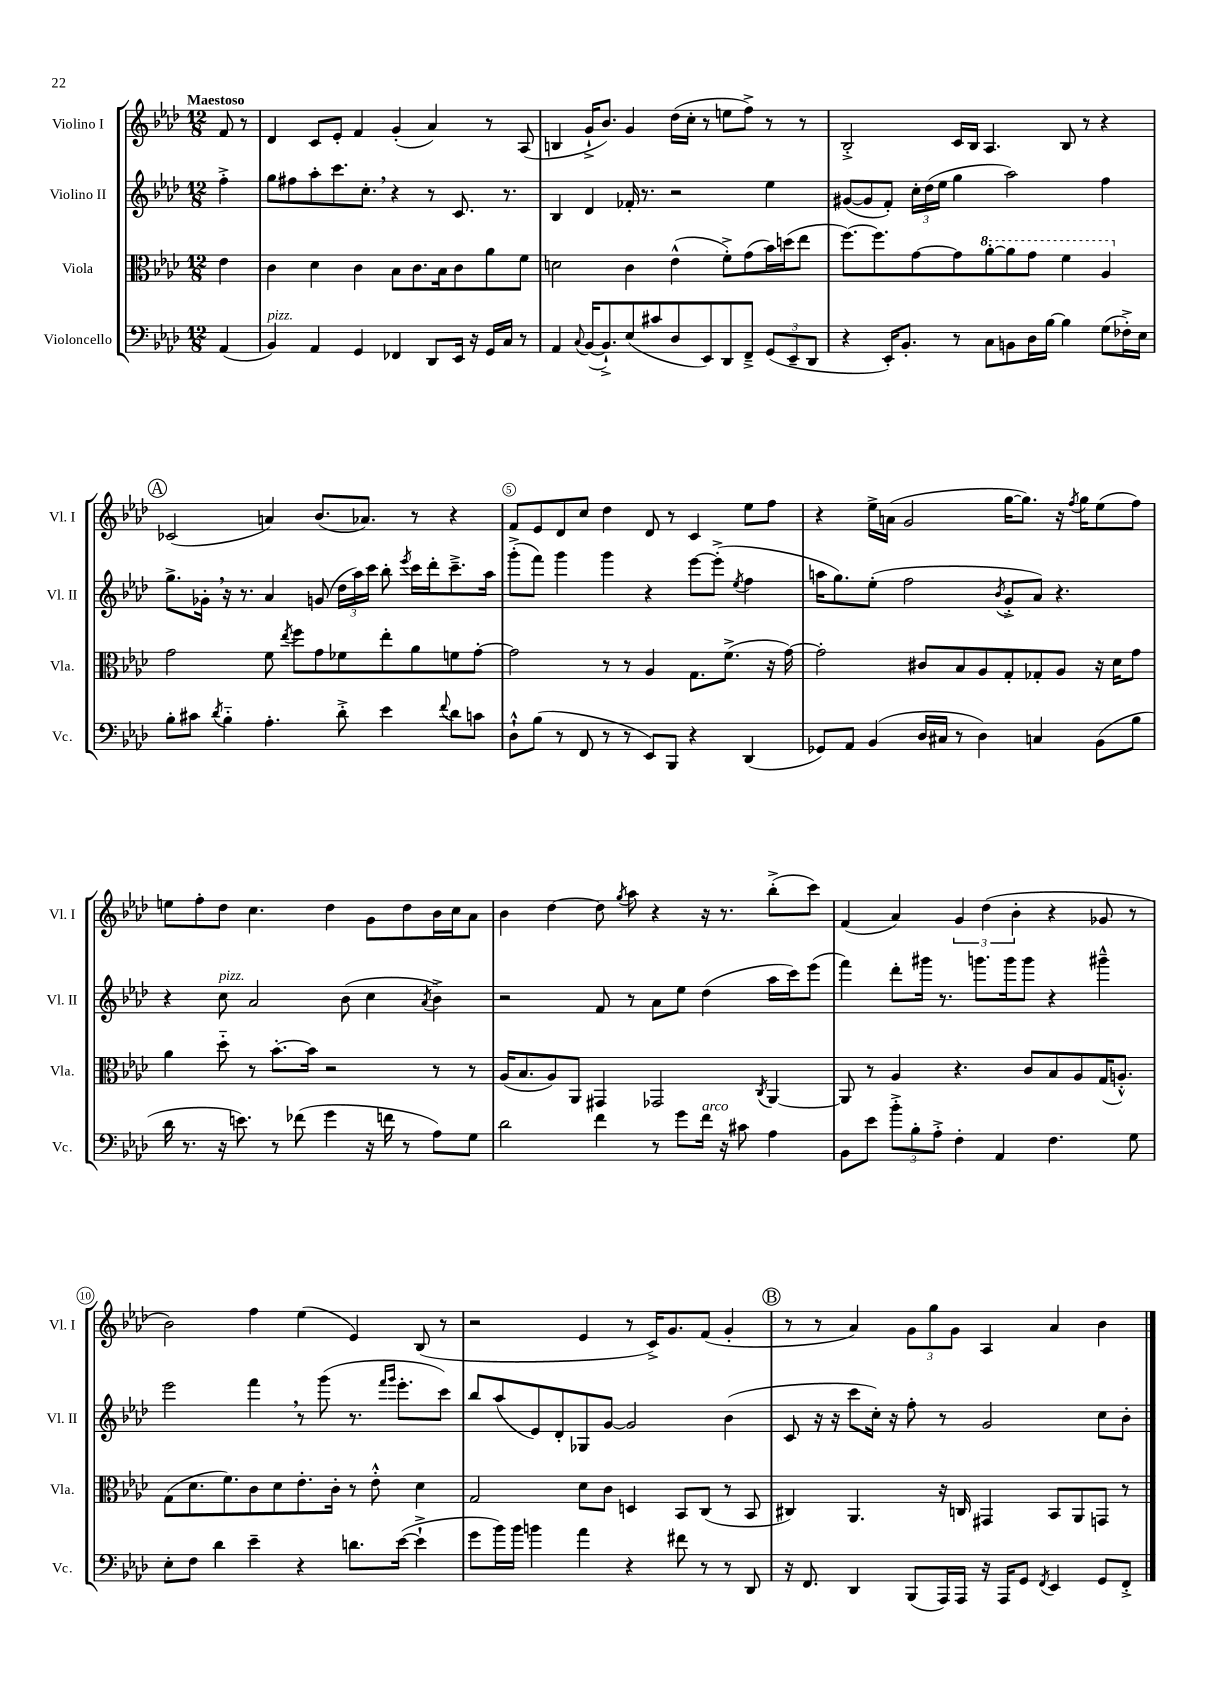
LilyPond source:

<<
\new StaffGroup <<
\new Staff = "s0" \with { instrumentName = "Violino I" shortInstrumentName = "Vl. I" } {
    \clef treble \key aes \major \numericTimeSignature \time 12/8 \partial 4 \tempo "Maestoso"
    \autoBeamOff f'8 r8 |
    des'4 c'8[ ees'8]-. f'4 g'4-.( aes'4) r8 aes8( |
    b4 g'16[-!-> bes'8.]) g'4 des''16[( c''16]-. r8 e''8[ f''8]->) r8 r8 |
    bes2-.-> c'16[ bes16] aes4. bes8 r8 r4 |
    \mark \markup { \circle "A" } ces'2( a'4) bes'8.[( aes'8.]) r8 r4 |
    f'8[ ees'8 des'8 c''8] des''4 des'8 r8 c'4 ees''8[ f''8] |
    r4 ees''16[-> a'16]( g'2 g''16[~ g''8.]) r16 \acciaccatura { f''8 } g''16[ ees''8( f''8]) |
    e''8[ f''8-. des''8] c''4. des''4 g'8[ des''8 bes'16 c''16 aes'8] |
    bes'4 des''4~ des''8 \acciaccatura { g''8 } aes''8 r4 r16 r8. bes''8[-.->( c'''8]) |
    f'4( aes'4) \tuplet 3/2 { g'4 des''4( bes'4-. } r4 ges'8 r8 |
    bes'2) f''4 ees''4( ees'4) bes8( r8 |
    r2 ees'4 r8 c'16[->) g'8. f'8]( g'4-. |
    \mark \markup { \circle "B" } r8 r8 aes'4) \tuplet 3/2 { g'8[ g''8 g'8] } aes4 aes'4 bes'4 \bar "|." |
}
\new Staff = "s1" \with { instrumentName = "Violino II" shortInstrumentName = "Vl. II" } {
    \clef treble \key aes \major \numericTimeSignature \time 12/8 \partial 4
    \autoBeamOff f''4-.-> |
    g''8[ fis''8 aes''8-. c'''8. c''8.]-. \breathe r4 r8 c'8. r8. |
    bes4 des'4 fes'16-. r8. r2 ees''4 |
    gis'8[~( gis'8 f'8]-.) \tuplet 3/2 { c''16[-. des''16( ees''16] } g''4 aes''2) f''4 |
    \mark \markup { \circle "A" } g''8.[-> ges'16]-. \breathe r16 r8. aes'4 g'8( \tuplet 3/2 { des''16[ aes''16) c'''16] } bes''8-. \acciaccatura { ees'''8 } c'''16[ des'''16-. c'''8.---> aes''16] |
    g'''8[-.->( f'''8]) g'''4 g'''4 r4 ees'''8[~ ees'''8]-.->( \acciaccatura { ees''8 } f''4 |
    a''16[ g''8.) ees''8]-.( f''2 \acciaccatura { bes'8 } g'8[-.-> aes'8]) r4. |
    r4 c''8^\markup { \italic "pizz." } aes'2 bes'8( c''4 \acciaccatura { aes'8 } bes'4->) |
    r2 f'8 r8 aes'8[ ees''8] des''4( aes''16[ c'''16) ees'''8]( |
    f'''4) des'''8[-. gis'''16] r8. g'''8.[ g'''16 g'''8] r4 gis'''4---^ |
    ees'''2 f'''4 \breathe r8 g'''8( r8. \grace { f'''16[ g'''16] } ees'''8.[-. c'''8]) |
    bes''8[ aes''8( ees'8) des'8-. ges8 g'8]~ g'2 bes'4( |
    \mark \markup { \circle "B" } c'8 r16 r16 c'''8[ c''16]-.) r16 f''8-. r8 g'2 c''8[ bes'8]-. \bar "|." |
}
\new Staff = "s2" \with { instrumentName = "Viola" shortInstrumentName = "Vla." } {
    \clef alto \key aes \major \numericTimeSignature \time 12/8 \partial 4
    \autoBeamOff ees'4 |
    c'4 des'4 c'4 bes8[ c'8. bes16 c'8 aes'8 f'8] |
    d'2 c'4 ees'4-^( f'8[-.->) g'8( bes'16) d''16( ees''8] |
    f''8.[~) f''8. g'8~ g'8 \ottava #1 aes''8~-. aes''8 g''8] f''4 aes'4 \ottava #0 |
    \mark \markup { \circle "A" } g'2 f'8 \acciaccatura { ees''8 } f''8[ g'8 fes'8 ees''8-. aes'8 f'8 g'8]~-. |
    g'2 r8 r8 aes4 g8.[ f'8.]->( r16 g'16~) |
    g'2-. cis'8[ bes8 aes8 g8-. ges8-. aes8] r16 des'16[ g'8] |
    aes'4 des''8-_ r8 bes'8.[~-. bes'16] r2 r8 r8 |
    aes16[( bes8. aes8) aes,8] gis,4 ges,2 \acciaccatura { c8 } aes,4~ |
    aes,8 r8 aes4 r4. c'8[ bes8 aes8 g16( a8.]-.-^) |
    g8[( des'8. f'8.) c'8 des'8 ees'8.-. c'16]-. r8 ees'8-.-^ des'4 |
    g2 des'8[ c'8] d4 bes,8[ c8]( r8 bes,8 |
    \mark \markup { \circle "B" } cis4) aes,4. r16 c16 gis,4 bes,8[ aes,8 g,8] r8 \bar "|." |
}
\new Staff = "s3" \with { instrumentName = "Violoncello" shortInstrumentName = "Vc." } {
    \clef bass \key aes \major \numericTimeSignature \time 12/8 \partial 4
    \autoBeamOff aes,4( |
    bes,4^\markup { \italic "pizz." }) aes,4 g,4 fes,4 des,8[ ees,16] r16 g,16[ c16] r8 |
    aes,4 \appoggiatura { c8 } bes,16[~( bes,8.-!->) ees8( cis'8 des8 ees,8) des,8 f,8]---> \tuplet 3/2 { g,8[( ees,8-- des,8] } |
    r4 ees,16[-.) bes,8.]-. r8 c8[ b,8 des16 bes16]~ bes4 g8[( fes16-.->) ees16] |
    \mark \markup { \circle "A" } bes8[-. cis'8] \acciaccatura { des'8 } bes4-_ aes4.-. des'8-.-> ees'4 \appoggiatura { f'8 } des'8[ c'8] |
    des8[-!-^ bes8]( r8 f,8 r8 r8 ees,8[) bes,,8] r4 des,4( |
    ges,8[) aes,8] bes,4( des16[ cis16] r8 des4) c4 bes,8[( bes8] |
    des'16 r8. r16 e'8.) r8 fes'8( g'4 r16 f'16 r8 aes8[) g8] |
    des'2 f'4 r8 g'8[ f'16]^\markup { \italic "arco" } r16 cis'8 aes4 |
    bes,8[ ees'8] \tuplet 3/2 { bes'8[-.-> bes8-. aes8]-.-> } f4-. aes,4 f4. g8 |
    ees8[-. f8] des'4 ees'4-- r4 d'8.[ ees'16]~( ees'4-!-> |
    g'8[ bes'16) bes'16] b'4 aes'4 r4 fis'8 r8 r8 des,8 |
    \mark \markup { \circle "B" } r16 f,8. des,4 bes,,8[( aes,,16) aes,,16] r16 aes,,16[ g,8] \acciaccatura { f,8 } ees,4 g,8[ f,8]-.-> \bar "|." |
}
>>
>>
\layout { \context { \Score \override BarNumber.break-visibility = ##(#f #t #t) barNumberVisibility = #(every-nth-bar-number-visible 5) \override BarNumber.stencil = #(make-stencil-circler 0.1 0.3 ly:text-interface::print) } }
